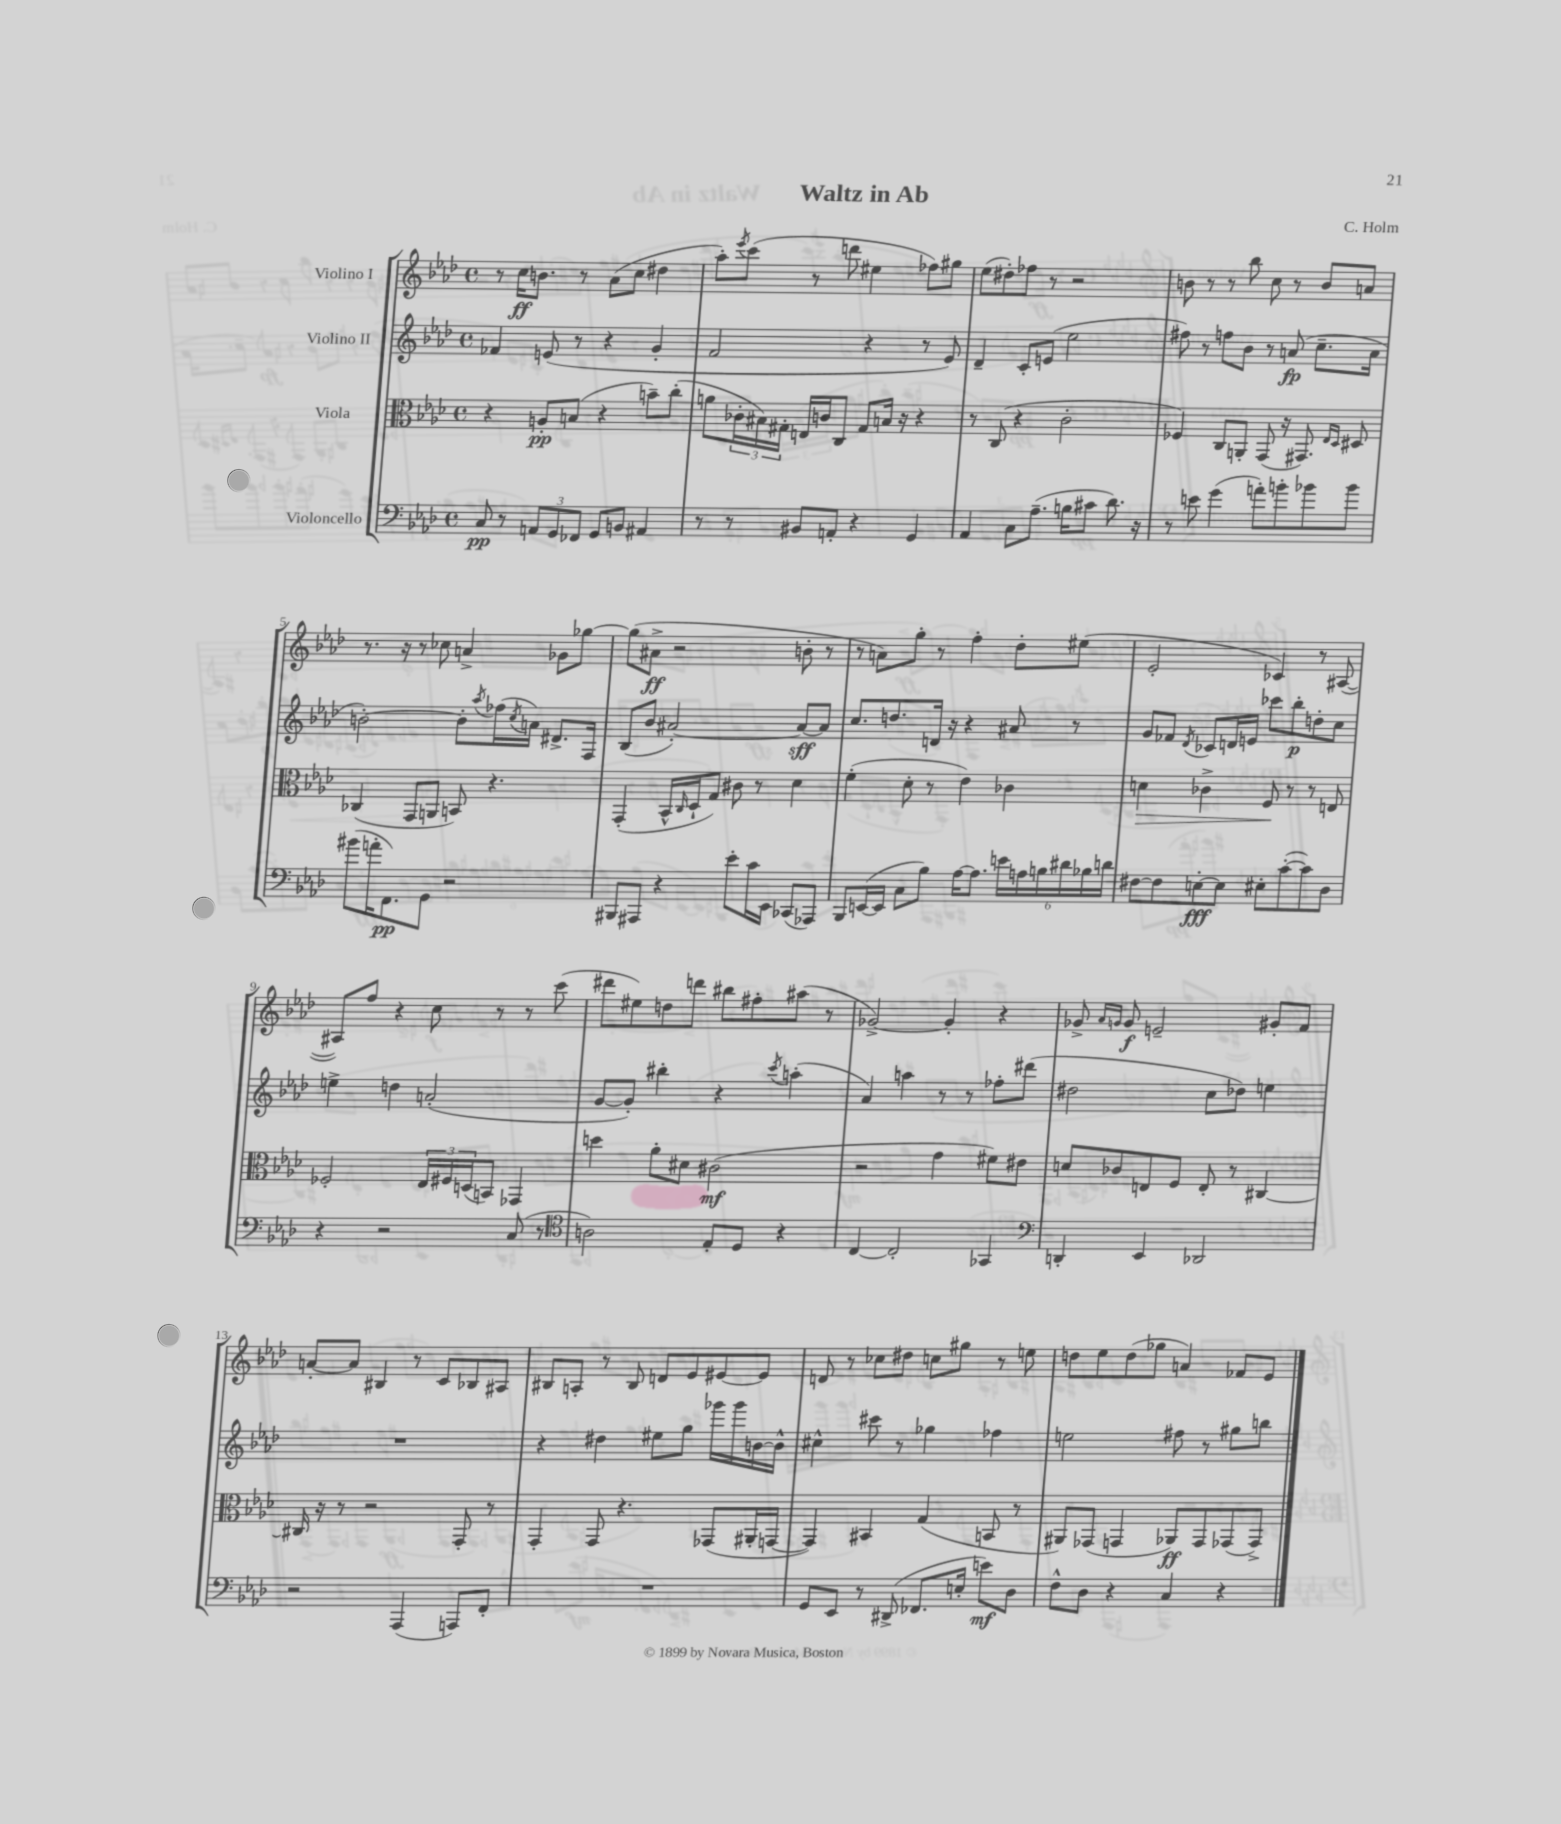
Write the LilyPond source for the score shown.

\header { title = "Waltz in Ab" composer = "C. Holm" }
<<
\new StaffGroup <<
\new Staff = "s0" \with { instrumentName = "Violino I" } {
    \clef treble \key aes \major \defaultTimeSignature \time 4/4
    r8 c''16\ff b'8. r8 aes'8( c''8 dis''4 |
    aes''8-.) \acciaccatura { ees'''8 } c'''8( r8 d'''8 eis''4 fes''8) gis''8 |
    ees''8( dis''8-.) fes''8 r8 r2 |
    b'8 r8 r8 bes''8 c''8 r8 b'8 a'8 |
    r8. r16 r8 ces''8 a'4-> ges'8 ges''8~ |
    ges''8( ais'8->\ff r2 b'8-. r8 |
    r8 a'8) g''8-. r8 f''4-. des''8-. eis''8( |
    ees'2-. ces'4) r8 ais8~( |
    ais8) f''8 r4 c''8 r8 r8 c'''8( |
    dis'''8 eis''8) d''8 d'''8 bis''8 fis''8-. ais''8( r8 |
    ges'2~->) ges'4-. r4 |
    ges'8-> \grace { aes'16 g'16 } g'8\f e'2-- gis'8-. f'8 |
    a'8~-. a'8 bis4 r8 c'8 bes8 ais8 |
    bis8 a8-. r8 bis8 d'8 ees'8 eis'8~ eis'8 |
    d'8 r8 ces''8 dis''8 c''8 gis''8 r8 e''8 |
    d''8 ees''8 d''8( ges''8 a'4) fes'8 ees'8 \bar "|." |
}
\new Staff = "s1" \with { instrumentName = "Violino II" } {
    \clef treble \key aes \major \defaultTimeSignature \time 4/4
    fes'4 e'8( r8 r4 g'4-. |
    f'2 r4 r8 ees'8) |
    des'4-- c'8-. e'8( ees''2 |
    fis''8) r8 f''8 bes'8 r8 a'8\fp( c''8.-- a'16 |
    b'2~-.) b'8-. \acciaccatura { aes''8 } fes''16( \acciaccatura { c''8 } a'16) dis'8.-> f16 |
    bes8( bes'8 ais'2~-.) ais'8~\sff ais'8 |
    c''8. d''8. d'16 r16 r4 ais'8 r8 |
    g'8 fes'8 \acciaccatura { des'8 } ces'8 d'16 e'16 ces'''8 bes''8-.\p d''8-. c''8 |
    e''4-> d''4 a'2-.( |
    g'8~ g'8-.) bis''4-. r4 \acciaccatura { c'''8 } a''4-.( |
    aes'4) a''4 r8 r8 fes''8-. dis'''8( |
    dis''2 c''8 des''8) e''4 |
    R1 |
    r4 dis''4 eis''8 g''8 ges'''16 ges'''16 b'16~ b'16-^ |
    cis''4-^ cis'''8 r8 ges''4 fes''4 |
    e''2 fis''8 r8 gis''8 b''8 \bar "|." |
}
\new Staff = "s2" \with { instrumentName = "Viola" } {
    \clef alto \key aes \major \defaultTimeSignature \time 4/4
    r4 a8-.\pp b8( r4 b'8--) c''8-.( |
    a'8 \tuplet 3/2 { ces'16-. bis16) gis16-. } e16 c'16 c8 gis8 b16 r16 r4 |
    r8 c8( r4 c'2-. |
    fes4) c8 a,8-. g,8( r16 gis,8.) \grace { ees16 des16 } dis8 |
    ces4( g,8 a,8 b,8) r4. |
    g,4-.( bes,16-^ \grace { c16 } des16-! g8) cis'8 r8 des'4 |
    f'4-.( des'8-. r8 ees'4) ces'4 |
    d'4\> ces'4-> f8\! r8 r8 e8 |
    fes2-. \tuplet 3/2 { ees16 fis16 d16( } b,8) ges,4 |
    d''4 aes'8-. dis'8 cis'2\mf( |
    r2 g'4 fis'8) eis'8 |
    d'8 ces'8 e8 f8 e8-. r8 cis4~ |
    cis16 r16 r8 r2 g,8-. r8 |
    g,4-. g,8 r4. ges,8( ais,16-. g,16~ |
    g,4) bis,4 g4( b,8 r8 |
    ais,8) ges,8( g,4 aes,8\ff) g,8 ges,8( ges,8->) \bar "|." |
}
\new Staff = "s3" \with { instrumentName = "Violoncello" } {
    \clef bass \key aes \major \defaultTimeSignature \time 4/4
    c8\pp r8 \tuplet 3/2 { a,8 g,8 fes,8 } g,8 b,8 ais,4 |
    r8 r8 bis,8 a,8-. r4 g,4 |
    aes,4 c8 aes8.--( b16 cis'8 des'8.) r16 |
    r8 e'8 g'4( a'8-.) b'8-. bes'8 bes'8 |
    bis'8( a'16-. f,8.\pp) g,8 r2 |
    bis,,8 ais,,8 r4 ees'8-. c'16 ees,16 ces,8( aes,,8) |
    bes,,8 e,16~( e,16 c8 bes8) aes16~ aes8. \tuplet 6/4 { e'16 a16 b16 dis'16 bes16 d'16 } |
    fis8~ fis8 e8~-.\fff e8 eis8-. c'8~-.( c'8) des8 |
    r4 r2 c8( r8 |
    \clef tenor a2) ees8-. des8 r4 |
    c4~ c2-. ges,4 |
    \clef bass d,4-. ees,4 des,2 |
    r2 aes,,4( a,,8) f,8-. |
    R1 |
    g,8 ees,8 r8 dis,8->( fes,8. e16-. e'8\mf) des8 |
    f8-^ des8 r4 c4 r4 \bar "|." |
}
>>
>>
